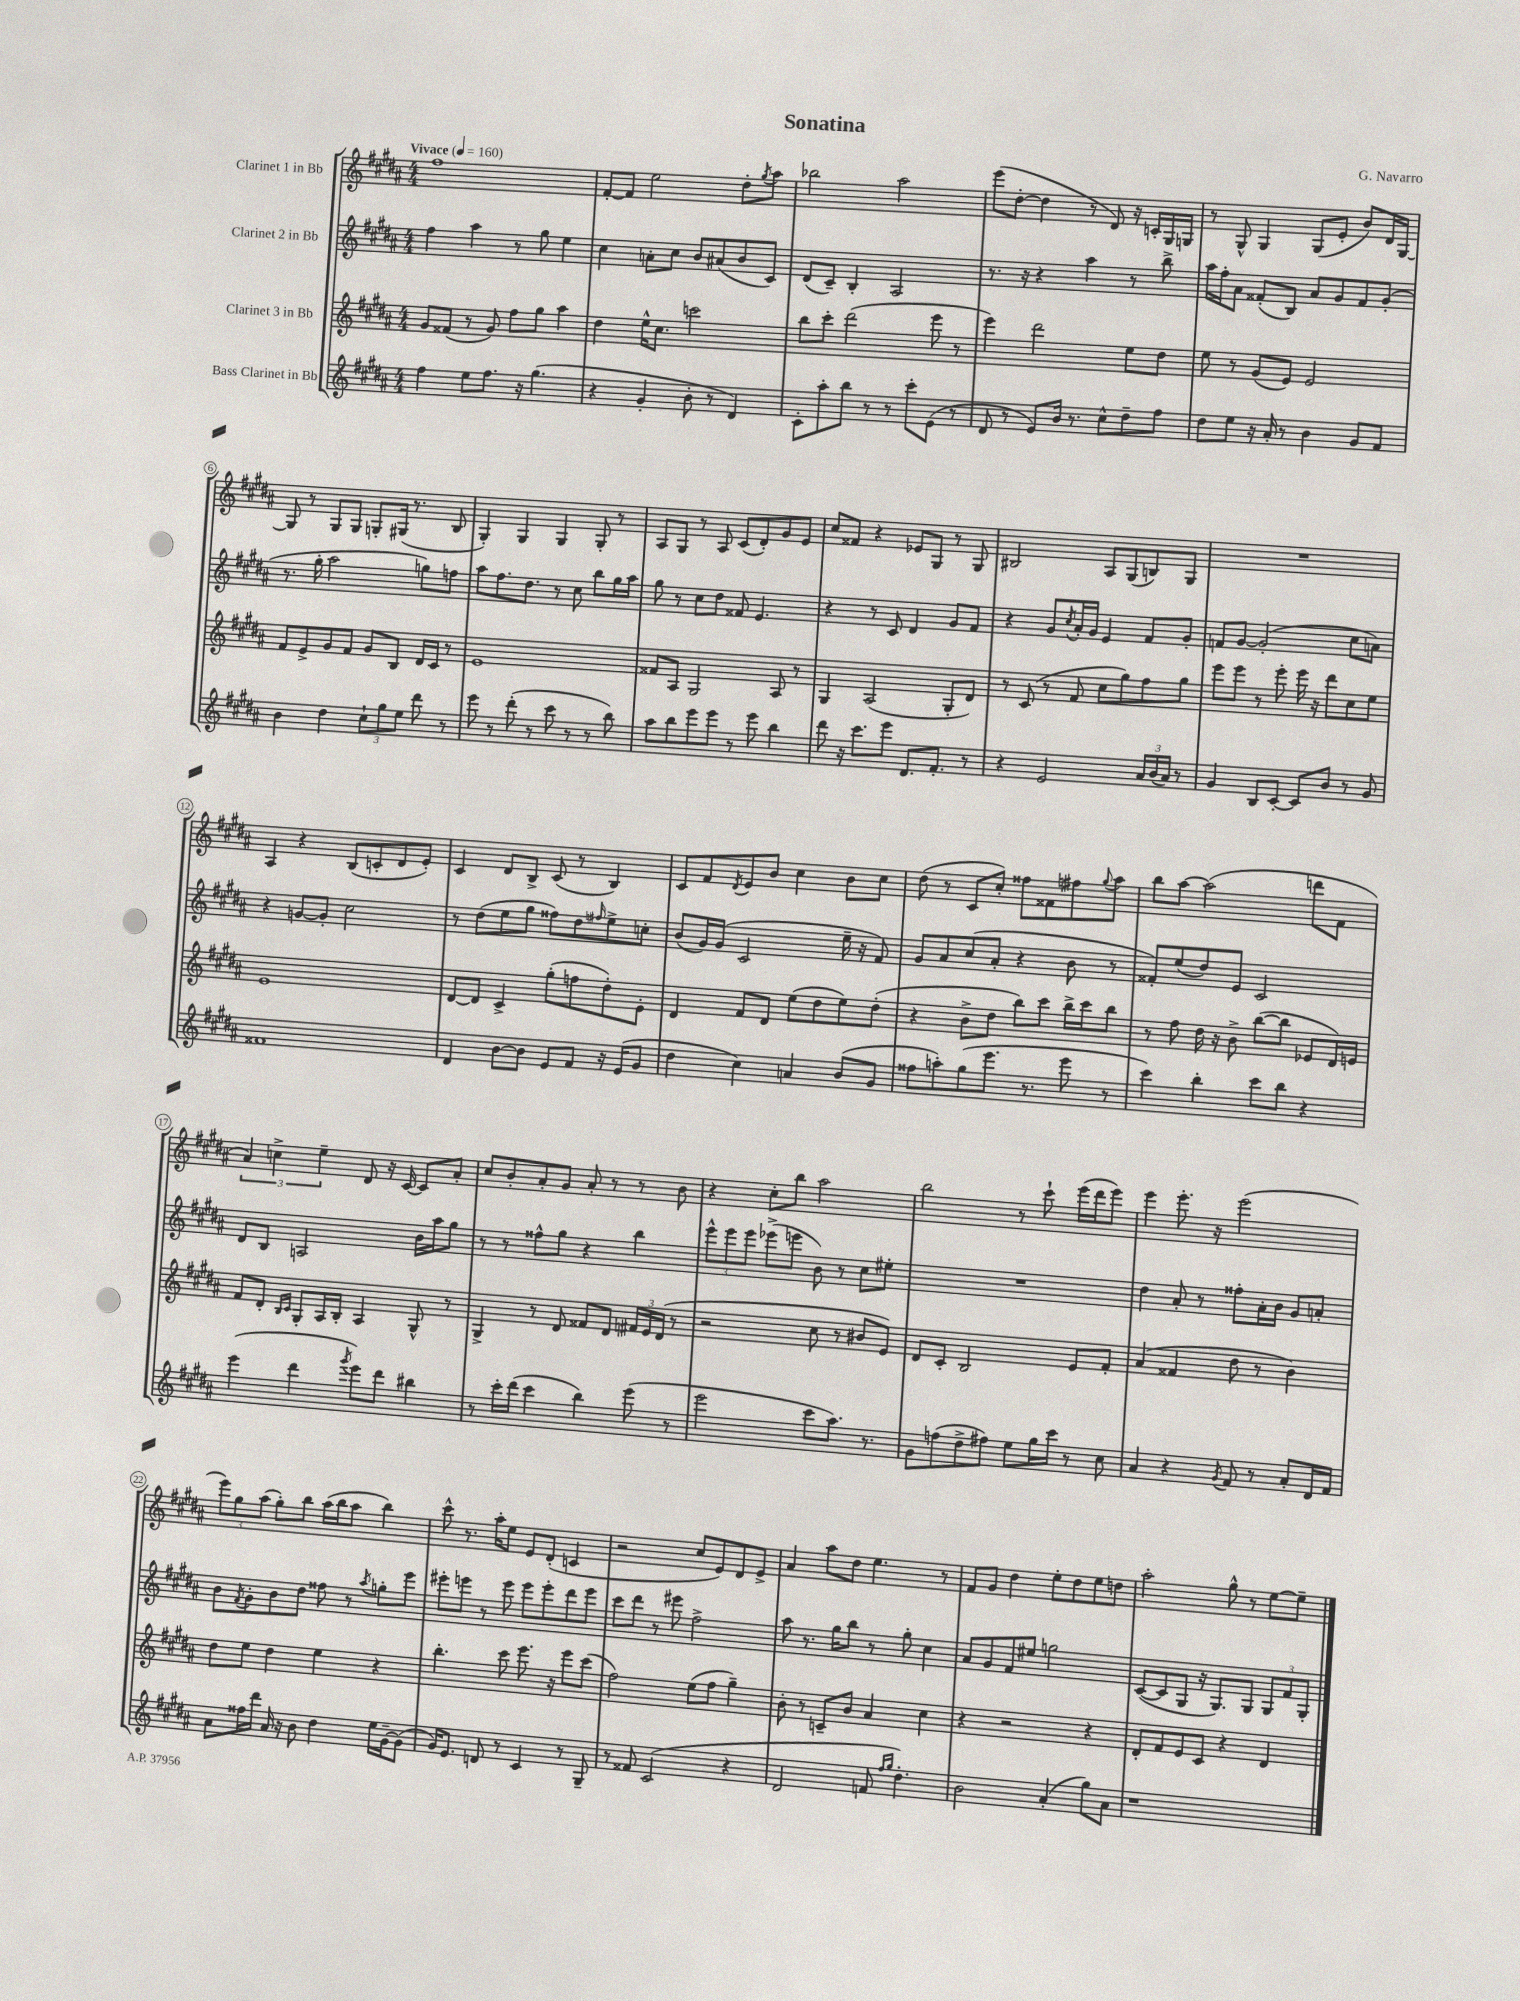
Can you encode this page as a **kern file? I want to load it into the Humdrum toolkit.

**kern	**kern	**kern	**kern
*part4	*part3	*part2	*part1
*staff4	*staff3	*staff2	*staff1
*I"Bass Clarinet in Bb	*I"Clarinet 3 in Bb	*I"Clarinet 2 in Bb	*I"Clarinet 1 in Bb
*clefG2	*clefG2	*clefG2	*clefG2
*k[f#c#g#d#a#]	*k[f#c#g#d#a#]	*k[f#c#g#d#a#]	*k[f#c#g#d#a#]
*M4/4	*M4/4	*M4/4	*M4/4
*MM160	*MM160	*MM160	*MM160
=1	=1	=1	=1
!	!	!	!LO:TX:a:B:t=Vivace
4ff#\	8g#/L	4ff#\	1ff#
.	(8f##X/J	.	.
8ee\L	8r	4aa#\	.
8.ff#\J	8g#/)	.	.
.	8ff#\L	8r	.
16r	.	.	.
(4.gg#\	8gg#\J	8gg#\	.
.	4aa#\	4ee\	.
=2	=2	=2	=2
4r	4dd#\	4cc#\	[8f#'/L
.	.	.	8f#/J]
4g#'/	16ee^^\KL	8an'\L	2ee\
.	8.cc#\J	.	.
.	.	8cc#\J	.
8b'\	2cccn\	8b/L	.
8r	.	(8a#X/	.
4d#/)	.	8b/	8dd#'\L
.	.	.	8qgg#/
.	.	8c#/J)	8aa#\J
=3	=3	=3	=3
8c#'\L	8bb\L	(8d#/L	2bb-X\
8aa#'\	8ccc#'\J	8c#~/J)	.
8bb\J	(2ddd#\	4B'/	.
8r	.	.	.
8r	.	2A#/	2aa#\
8ccc#'\L	.	.	.
(8e\J	8eee\	.	.
8r	8r	.	.
=4	=4	=4	=4
8d#/	4eee\)	8.r	(8eee\L
8r	.	.	[8dd#'\J
.	.	16r	.
8e/L)	2ddd#\	4r	4dd#\]
16b/Jk	.	.	.
8.r	.	.	.
.	.	4aa#\	8r
8cc#^^\L	.	.	8d#/)
8dd#~\	8ee\L	8r	16r
.	.	.	16cn'/LL
8ff#\J	8dd#\J	8bb^\	16G#/
.	.	.	16Gn/JJ
=5	=5	=5	=5
8dd#\L	8ee\	16aa#\LL	8r
.	.	16ff#'\J	.
8ee\J	8r	8a#\J	8G#^^/
16r	(8g#/L	(8f##X'/L	4G#/
16a#'/	.	.	.
8r	8e/J)	8B/J)	.
4b\	2e/	8a#/L	(8G#/L
.	.	8g#/	8e'/J
8g#/L	.	8f##/	8b/L)
8f#/J	.	(8g#'/J	16d#/L
.	.	.	[16G#/JJ
!!LO:LB:g=z
=6	=6	=6	=6
4b\	8f#/L	8.r	8G#/]
.	8e^/	.	8r
.	.	16gg#'\	.
4dd#\	8g#/	2aa#\	8G#/L
.	8f#/J	.	8G#/J
12cc#`\L	8g#/L	.	8Gn'/L
12gg#\	.	.	.
.	8B/J	.	(16G#X/Jk
12ee\J	.	.	.
.	.	.	8.r
8ddd#\	16d#/LL	8ggn\L)	.
.	16c#/JJ	.	.
8r	8r	8ffn\J	8B/
=7	=7	=7	=7
8eee\	1e	8aa#\L	4G#'/)
8r	.	8.ff#\	.
(8ddd#'\	.	.	4G#/
.	.	8.dd#\J	.
8r	.	.	.
8ccc#\	.	8r	4G#/
8r	.	8cc#\	.
8r	.	8bb\L	8G#'/
8bb\)	.	16gg#\L	8r
.	.	16aa#\JJ	.
=8	=8	=8	=8
8aa#\L	8f##X/L	8gg#\	8A#/L
8bb\	8A#/J	8r	8G#/J
8eee\	2G#/	8cc#\L	8r
8eee\J	.	8dd#\J	8A#/
8r	.	8f##X/	(8c#/L
8eee\	.	4.e/	8d#'/)
4bb\	8A#/	.	8g#/
.	8r	.	8e/J
=9	=9	=9	=9
8ddd#\	4G#/	4r	8cc#/L
16r	.	.	8f##X/J
8.ccc#\L	.	.	.
.	(2A#/	8r	4r
8eee\J	.	8c#/	.
8.d#/L	.	4d#/	8e-X/L
.	.	.	8G#/J
8.f#'/J	.	.	.
.	8G#'/L	8g#/L	8r
8r	8d#/J)	8f#/J	8G#/
=10	=10	=10	=10
4r	8r	4r	2B#X/
.	(8c#/	.	.
2e/	8r	8g#/L	.
.	.	8qcc#/	.
.	8f#/	16a#'/L	.
.	.	16g#/JJ	.
.	8cc#\L	4e/	8A#/L
.	8gg#\)	.	(8G#/
24a#/LL	8ff#\	8f#/L	8Bn/)
(24b/	.	.	.
24a#/JJ)	.	.	.
8r	8gg#\J	8g#'/J	8G#/J
=11	=11	=11	=11
4g#/	8eee\L	8fn/L	1r
.	8eee\J	[8g#/J	.
8B/L	8r	(2g#'/]	.
[8c#'/J	8eee'\	.	.
8c#/L]	16eee\	.	.
.	16r	.	.
8b/J	8ddd#\L	.	.
8r	8cc#\	8cc#\L	.
8g#/	8ee\J	8an\J)	.
!!LO:LB:g=z
=12	=12	=12	=12
1f##X	1e	4r	4A#/
.	.	[8gn/L	4r
.	.	8g'/J]	.
.	.	2cc#\	(8B/L
.	.	.	8cn'/
.	.	.	8d#/
.	.	.	8e'/J)
=13	=13	=13	=13
4d#/	[8d#/L	8r	4c#/
.	8d#/J]	(8dd#\L	.
[8b\L	4c#^/	8ee\	8d#/L
8b\J]	.	8gg#\J	8B^/J
8e/L	(8gg#'\L	8ff##X\L)	(8c#/
8f#/J	8ffn\	8dd#\	8r
.	.	16qqff#X/	.
16r	8dd#'\)	8ee^\	4B/)
(16e/KL	.	.	.
8g#/J	8e'\J	8ccn'\J	.
=14	=14	=14	=14
4dd#\	4d#/	(8b/L	8c#/L
.	.	16g#/L)	8f#/
.	.	(16g#/JJ	.
.	.	.	8qd#/
4cc#\)	8f#/L	2c#/	8e/
.	8d#/J	.	8b/J
4an/	(8ee\L	.	4cc#\
.	8dd#\	.	.
(8b/L	8ee\)	16ee~\	8b\L
.	.	16r	.
8g#/J	(8dd#'\J	8f#/)	8cc#\J
=15	=15	=15	=15
8ff##X\L	4r	8g#/L	(8dd#\
8aan'\)	.	8a#/	8r
(8gg#\	8b^\L	(8cc#/	8c#/L
8.eee\J	8dd#\J	8a#'/J	8cc#'/J)
.	8bb\L)	4r	8ff##X\L
8.r	.	.	.
.	8ccc#\J	.	8f##X\
8eee\	16bb^\LL	8b\	8ff#X\
.	16ccc#\J	.	.
.	.	.	8qqgg#/
8r	8bb\J	8r	8aa#\J
=16	=16	=16	=16
4ccc#\)	8r	8f##X'/L)	8bb\L
.	8ff#\	(8ee/	[8aa#\J
4bb'\	16dd#\	8dd#/)	(2aa#\]
.	16r	.	.
.	8b^\	8e/J	.
8ccc#\L	([8bb\L	2c#/	.
8bb\J	8bb\J]	.	.
4r	8e-X/L	.	8dddn\L
.	16d#/L)	.	8f#\J
.	16en/JJ	.	.
!!LO:LB:g=z
=17	=17	=17	=17
(4eee\	8f#/L	8d#/L	6a#/)
.	8d#'/J	8B/J	.
.	.	.	6ccn^\
.	16qqB/LL	.	.
.	16qqc#/JJ	.	.
4ddd#\	8G#'/L	2An/	.
.	.	.	6ee~\
.	16A#/L	.	.
.	16B'/JJ	.	.
8qggg#/	.	.	.
8eee\L)	4A#/	.	8d#/
8ddd#\J	.	.	16r
.	.	.	[16c#/
4bb#X\	8G#^^/	16b\LL	8c#/L]
.	.	16aa#\J	.
.	8r	8gg#\J	8a#'/J
=18	=18	=18	=18
8r	4G#^/	8r	8cc#/L
16ccc#'\LL	.	8r	8b'/
(16ddd#\JJ	.	.	.
4ccc#\	8r	8ff##X^^\L	8a#'/
.	8d#/	8gg#\J	8g#/J
4bb\)	8f##X/L	4r	8a#'/
.	8d#/J	.	8r
(8eee\	24f#X/LL	4bb\	8r
.	24e/	.	.
.	(24d#/JJ	.	.
8r	8r	.	8b\
=19	=19	=19	=19
2eee\	2r	12eee^^\L	4r
.	.	12eee\	.
.	.	12eee\J	.
.	.	(8eee-X^\L	8cc#'\L
.	.	8eeen\J	8bb\J
8ccc#\L	8cc#\	8b\)	2aa#\
8.aa#\J)	8r	8r	.
.	8b#X/L	8cc#\L	.
8.r	.	.	.
.	8e/J)	8ee#X'\J	.
=20	=20	=20	=20
8g#\L	8d#/L	1r	2bb\
(8ffn\	8c#'/J	.	.
8dd#^\	2B/	.	.
8ff#X\J)	.	.	.
8ee\L	.	.	8r
16gg#\L	.	.	8ccc#`\
16ccc#\JJ	.	.	.
8r	8e/L	.	(16eee\LL
.	.	.	16ddd#\J
8cc#\	8f#'/J	.	8eee\J)
=21	=21	=21	=21
4a#/	(4a#/	4dd#\	4eee\
4r	4f##X/	8a#'/	8.eee'\
.	.	8r	.
.	.	.	16r
8qg#/	.	.	.
8f#/	8dd#\	8ff##X'\L	(2eee\
8r	8r	16a#'\L	.
.	.	16b\JJ	.
8a#'/L	4b\)	8g#/L	.
16d#/L	.	8an'/J	.
16f#/JJ	.	.	.
!!LO:LB:g=z
=22	=22	=22	=22
8a#\L	8dd#\L	8b\L	12eee\L)
.	.	.	12gg#\
.	.	8qf#/	.
16ff##X\L	8ee\J	8g#'\	.
.	.	.	(12aa#\J
16ddd#\JJ	.	.	.
16a#/	4dd#\	8b\	8gg#'\L)
16r	.	.	.
8b\	.	8dd#\J	8bb\J
4dd#\	4ee\	8ff##X\	(16aa#\LL
.	.	.	16bb\J
.	.	8r	8aa#\J
.	.	8qaa#/	.
16ee\LL	4r	8ggn'\L	4bb\)
[16g#~\J	.	.	.
(8g#\J]	.	8eee\J	.
=23	=23	=23	=23
16g#/KL)	4.bb'\	8eee#X'\L	8ccc#^^\
8.e/J	.	.	.
.	.	8eeen\J	8.r
8dn/	.	8r	.
.	.	.	16aa#'\KL
8r	8ccc#\	8eee\	8ee\J
4c#/	8.eee\	8eee\L	8e/L
.	.	8eee'\	(8d#'/J
.	16r	.	.
8r	8eee\L	8ddd#\	4cn/
8G#~/	(8ccc#\J	8eee\J	.
=24	=24	=24	=24
8r	2ff#\)	8ccc#\L	2r
8f##X/	.	8ddd#\J	.
(2c#/	.	8r	.
.	.	8eee#X\	.
.	(8ee\L	2ff#^\	8cc#/L
.	8ff#\J	.	8e/)
4r	4gg#~\)	.	8d#/
.	.	.	8e^/J
=25	=25	=25	=25
2d#/	8b'\	8aa#\	4a#/
.	8r	8.r	.
.	8cn~/L	.	8aa#\L
.	.	16gg#\KL	.
.	8b/J	8bb\J	8dd#\J
8fn/	4a#/	8r	4.ee\
16qqff#/LL	.	.	.
16qqgg#/JJ	.	.	.
4.dd#'\)	.	8gg#'\	.
.	4cc#\	4cc#\	.
.	.	.	8r
=26	=26	=26	=26
2b\	4r	8a#/L	8f#/L
.	.	8g#/	8g#/J
.	2r	8f#/	4dd#\
.	.	8ee#X/J	.
(4a#'/	.	2ggn\	8ee'\L
.	.	.	8dd#\
8gg#\L)	4r	.	8ee\
8a#\J	.	.	8ddn\J
=27	=27	=27	=27
1r	8d#'/L	([8c#/L	2aa#'\
.	8f#/	8c#/]	.
.	8e/	8G#/J	.
.	8c#/J	16r	.
.	.	8.G#/L)	.
.	4r	.	8gg#^^\
.	.	8G#/J	8r
.	4d#/	12G#/L	[8ee\L
.	.	12f#/	.
.	.	.	8ee~\J]
.	.	12G#'/J	.
==	==	==	==
*-	*-	*-	*-
